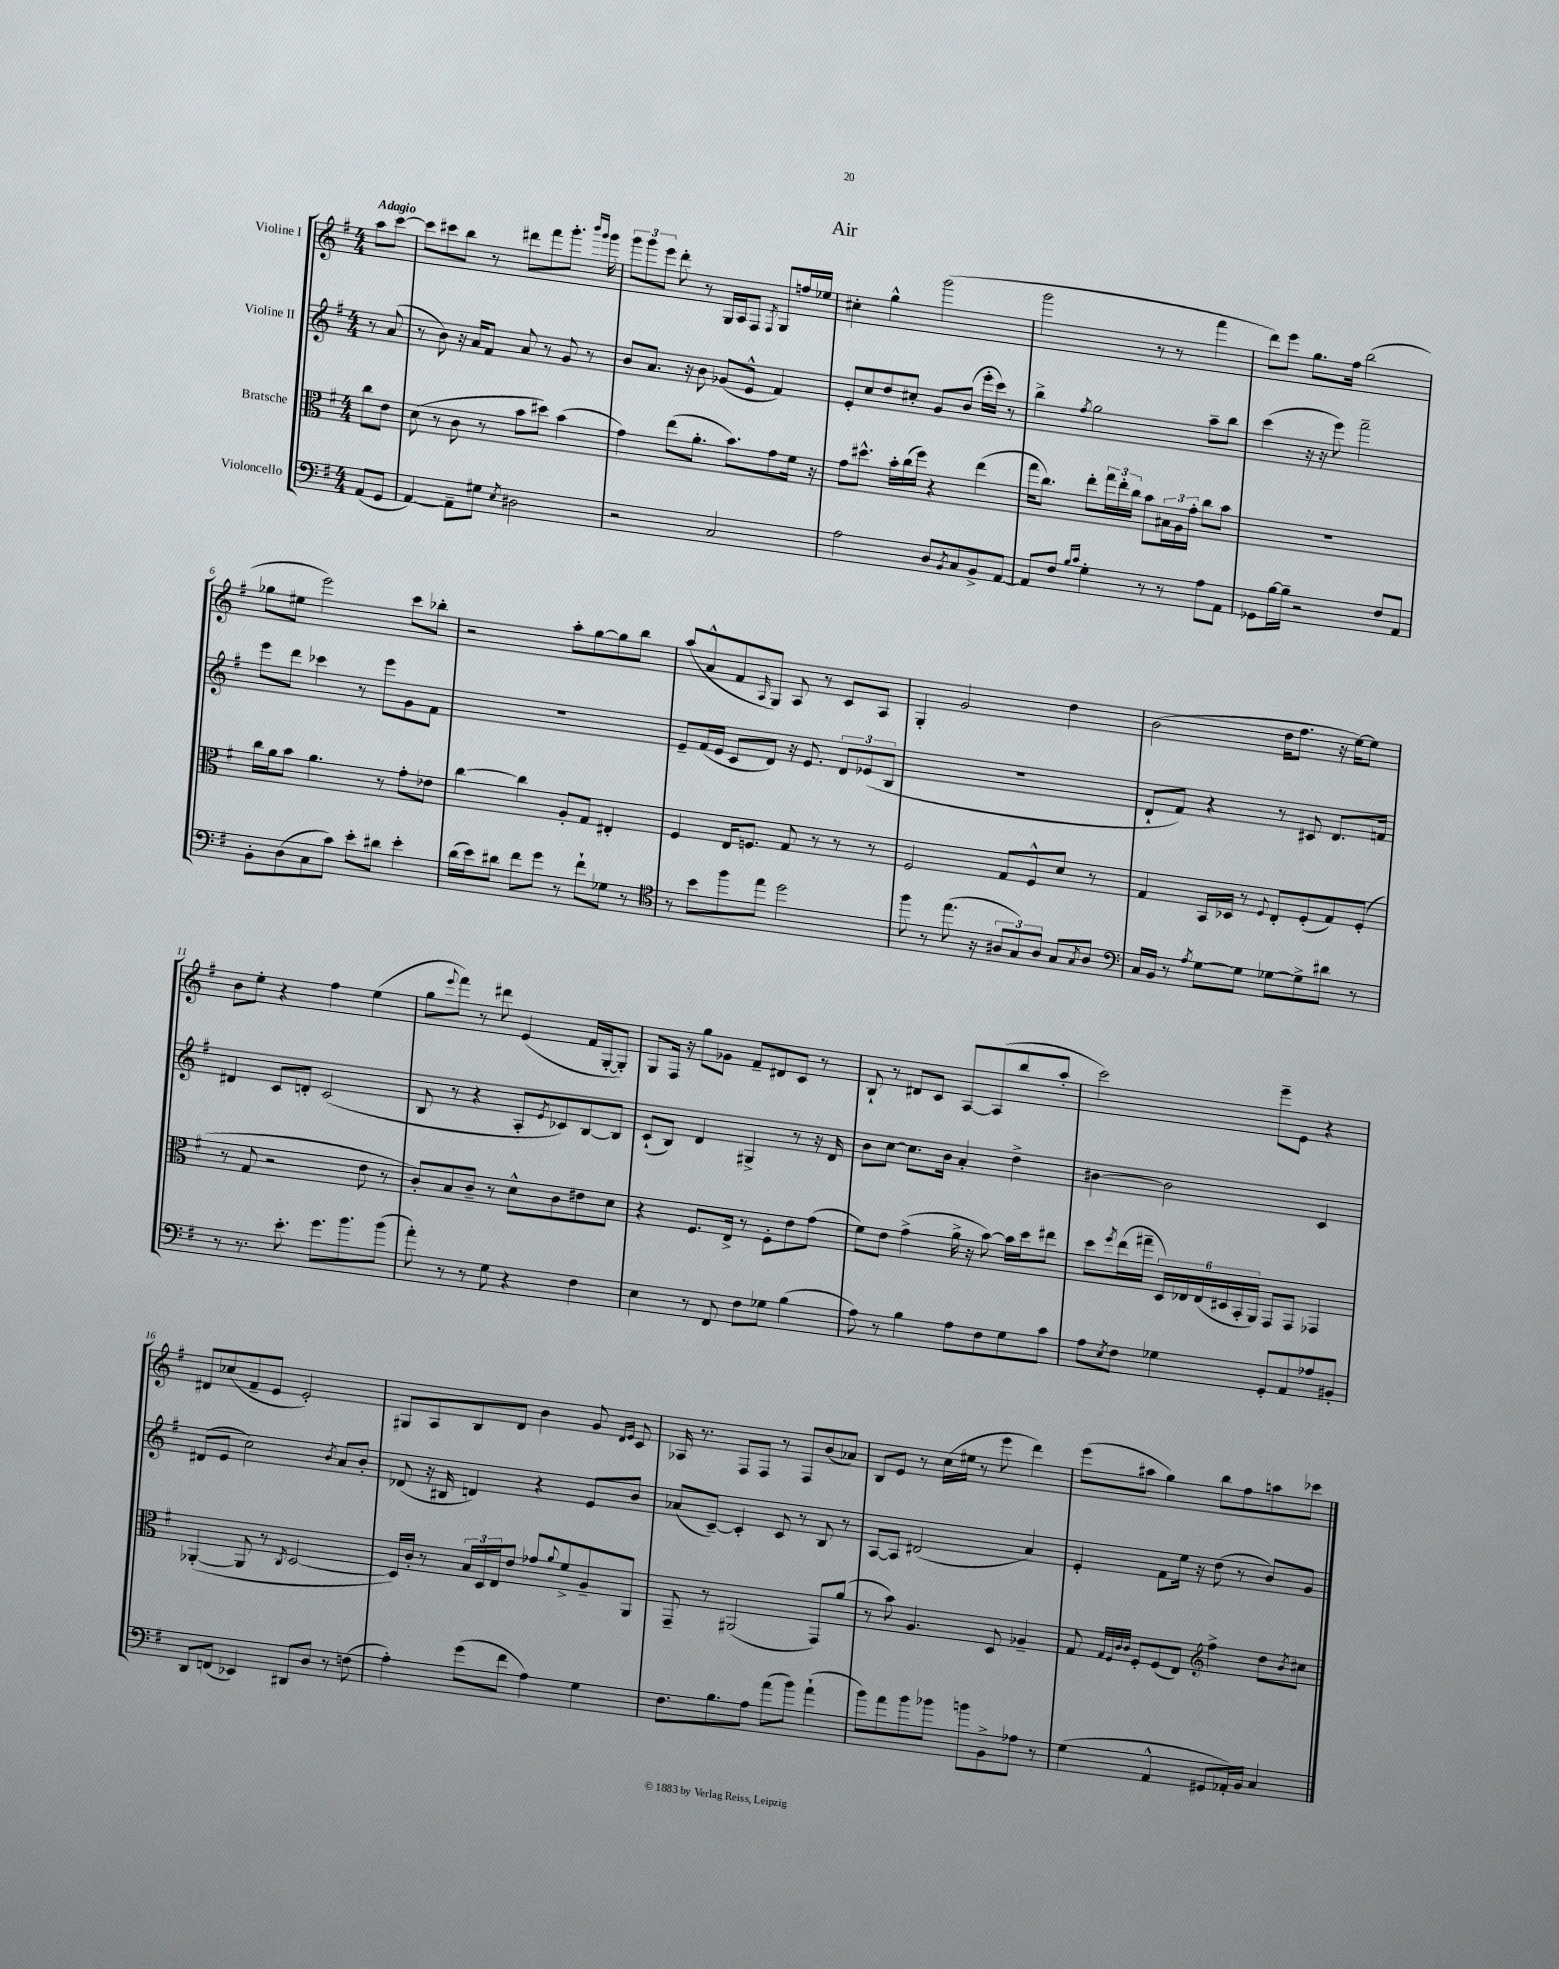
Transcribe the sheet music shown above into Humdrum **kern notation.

**kern	**kern	**kern	**kern
*staff4	*staff3	*staff2	*staff1
*clefF4	*clefC3	*clefG2	*clefG2
*k[f#]	*k[f#]	*k[f#]	*k[f#]
*M4/4	*M4/4	*M4/4	*M4/4
(8AA	8cc	8r	8aa
8GG	8e	(8a	[8ccc
=	=	=	=
[4AA)	(8d	8r	8ccc]
.	8r	8b)	8ccc#
8AA~]	8c	16r	8bb
.	.	16a	.
8G#	8r	8f#	8r
8qE	.	.	.
2D#	8b	8a	8ddd#
.	8dd#)	8r	8fff#
.	(4b	8g	8.ggg'
.	.	8r	.
.	.	.	16qqbbb
.	.	.	16qqggg
.	.	.	16ggg
=	=	=	=
2r	4g)	8b	12ggg
.	.	.	12ggg
.	.	8.a	.
.	.	.	12eee
.	(8ee	.	8ddd'
.	.	16r	.
.	8.a'	8b	8r
2C	.	(8g-	16G
.	8.b)	.	16A
.	.	8e^^	8F#
.	.	.	8qF#
.	8g	4f#)	8G
.	16f#	.	16ff
.	16r	.	16ee-
=	=	=	=
2A	8g	8e'	4cc#'
.	8.dd#^^	8cc	.
.	.	8dd	4gg^^
.	16b'	.	.
.	(16cc	8cc#'	.
.	16ff#)	.	.
8D	4r	8g	(2ggg
8qBB	.	.	.
8C	.	(8b	.
8BB^	(4ee	16eee'	.
.	.	16ccc)	.
[8AA	.	8r	.
=	=	=	=
8AA]	16gg	4bb^	2ggg
.	8.cc)	.	.
8F#	.	.	.
16qqB	.	.	.
16qqc	.	8qff#	.
4G'	8ee'	2gg	.
.	24gg	.	.
.	24ee'	.	.
.	24cc	.	.
8r	8b	.	8r
8r	24B#	.	8r
.	24A	.	.
.	24g'	.	.
8A	8cc	8aa~	4fff#
8AA	8b	8bb	.
=	=	=	=
8GG-	1r	(4ccc	8ddd)
[16B	.	.	8eee
16B~]	.	.	.
2r	.	16r	8.gg
.	.	16r	.
.	.	8eee)	.
.	.	.	16ff#
.	.	2fff#~	(2bb
8F#	.	.	.
8AA	.	.	.
=	=	=	=
8BB'	16cc	8eee	8gg-
.	16a	.	.
(8D	8b	8ddd	8ee#
8C	4.a	4ccc-	2eee)
8c)	.	.	.
8e'	.	8r	.
8d#	8r	8eee	.
4e'	8g'	8g	8ccc
.	8e-	8f#	8bb-'
=	=	=	=
(16d	[4cc	1r	2r
16e)	.	.	.
8d#	.	.	.
8f#	4cc]	.	.
8g	.	.	.
8r	8A'	.	8aa'
8f#`	8G	.	[8gg
8G-	4E#'	.	8gg]
8r	.	.	8bb
=	=	=	=
*clefC4	*	*	*
8r	4F#	8e~	(8aa
8b	.	(16f#	8a^^
.	.	16e	.
8ff#	16E	8c	8f#
.	8.F	.	.
.	.	.	16qqA
8ee	.	8d)	8G)
2dd	8G	16r	8A
.	.	8.e	.
.	8r	.	8r
.	8r	12d	8c
.	.	(12e-	.
.	8r	.	8A
.	.	12B	.
=	=	=	=
8ff#	2F#	1r	4G'
8r	.	.	.
(8.ee	.	.	2g
16r	.	.	.
12A#	8G	.	.
12G)	.	.	.
.	8F#^^	.	.
12A#	.	.	.
8G	8d	.	4dd
8qG	.	.	.
8A#	8r	.	.
=	=	=	=
*clefF4	*	*	*
16C	4G	8d`	(2b
16BB	.	.	.
8r	.	8f#)	.
8qA	.	.	.
[8G	16BB	4r	.
.	16D-	.	.
8G]	8r	.	.
.	8qqF#	.	.
[8G-	8E'	8r	16dd
.	.	.	8.ff#
8G-^]	(8F#'	8c#	.
8d#	8G)	8.d	16r
.	.	.	[16ee)
8r	(8F#'	.	8ee]
.	.	16f	.
=	=	=	=
8r	8r	4d#	8b
8.r	8G	.	8ee'
.	2r	8c	4r
8.e'	.	.	.
.	.	8d'	.
8.g	.	(2c	4ff#
8.b	.	.	.
.	8e	.	(4ee
(8b	8r	.	.
=	=	=	=
8a')	8c')	8B	8gg
.	.	.	8qqeee
8r	8B	8r	8fff#)
8r	8c~	4r	8r
8G	8r	.	8ddd#
4r	8d^^	8A'	(4e
.	.	8qe	.
.	8c	8c-)	.
4F#	8e#	[8B	16f#
.	.	.	[16G'
.	8d	8B]	8G'])
=	=	=	=
4E	4r	(8c`	8G
.	.	8B)	16F#
.	.	.	16r
8r	8.F#	4d	8gg
8FF#	.	.	8g-
.	16E^	.	.
8F#	8r	4G#^	8f#~
8G-	8F#'	.	8d#
(4B	8e	8r	8c
.	(8g	16r	8r
.	.	16d	.
=	=	=	=
8A)	8f#)	8b	8B`
8r	8e	[8cc	8r
4B	(4g^	8.cc]	8d#
.	.	.	8c
.	.	16b	.
8A	16a^	4a'	[8A
.	16r	.	.
8F#	[8b)	.	(8A]
8G	16b]	4dd^	8bb
.	16dd	.	.
8c	8ee#	.	8aa'
=	=	=	=
8A	8dd	[4b#	2ccc)
8qE	8qff#	.	.
8F#	(16ee	.	.
.	16gg#~	.	.
4G-	24D)	2b#]	.
.	24E-	.	.
.	(24E-	.	.
.	24D#	.	.
.	24BB'	.	.
.	24AA)	.	.
8GG'	8GG	.	8eee~
8AA	8GG	.	8e
8A-	4GG-	4c	4r
8BB#'	.	.	.
=	=	=	=
8DD	([4AA-'	(8d#	8d#
(8FF	.	8e	(8cc-
4EE-)	8AA-]	2cc)	8f#~
.	8r	.	8e
.	8qC	.	.
8DD#	[2D	.	2e')
8D	.	.	.
.	.	8qb	.
8r	.	8a	.
(8F	.	8b'	.
=	=	=	=
4A')	16D])	(8d-	8G#
.	16c'	.	.
.	8r	16r	8A
.	.	16B#	.
(8g	24B	4d)	8B
.	24D	.	.
.	24E	.	.
8f#	8e	.	8d
4A)	8g-	4r	4b
.	8qqa	.	.
.	8f#^	.	.
4G	8A~	8e	8g
.	.	.	16qqd
.	.	.	16qqe
.	8AA	8b	8c
=	=	=	=
8.F#	8GG~	(8a-	16A-
.	.	.	8.r
.	8r	[8c~)	.
8.B	.	.	.
.	(2AA#	4c']	8F#
8A	.	.	8F#
(8a	.	8c	8r
8b)	.	8r	8F#
(4a`	8GG)	8B	(8b
.	(8a	8r	8a-)
=	=	=	=
8b)	8r	[8A	8B
8a	8b)	8A]	8e
8b	4.A	(2d#	8r
8b-	.	.	(16cc
.	.	.	16ee#
8b	.	.	8r
8BB^	8D	.	8eee
8A-	4A-~	4a)	4ddd)
8r	.	.	.
=	=	=	=
(4G	8G	4e'	(8eee
.	32qqG	.	.
.	32qqF#	.	.
.	32qqc	.	.
.	32qqc	.	.
.	8F#'	.	8aa#
4AA^^	(8F#	8f#	4gg)
.	8E)	16ee	.
.	.	16r	.
*	*clefG2	*	*
8GG#	4ff#^	(8dd	8bb
16AA-')	.	8r	8ff#
16BB	.	.	.
4C	8dd	8b)	8aa
.	8qb	.	.
.	8cc#	8g	8ccc-
==	==	==	==
*-	*-	*-	*-
